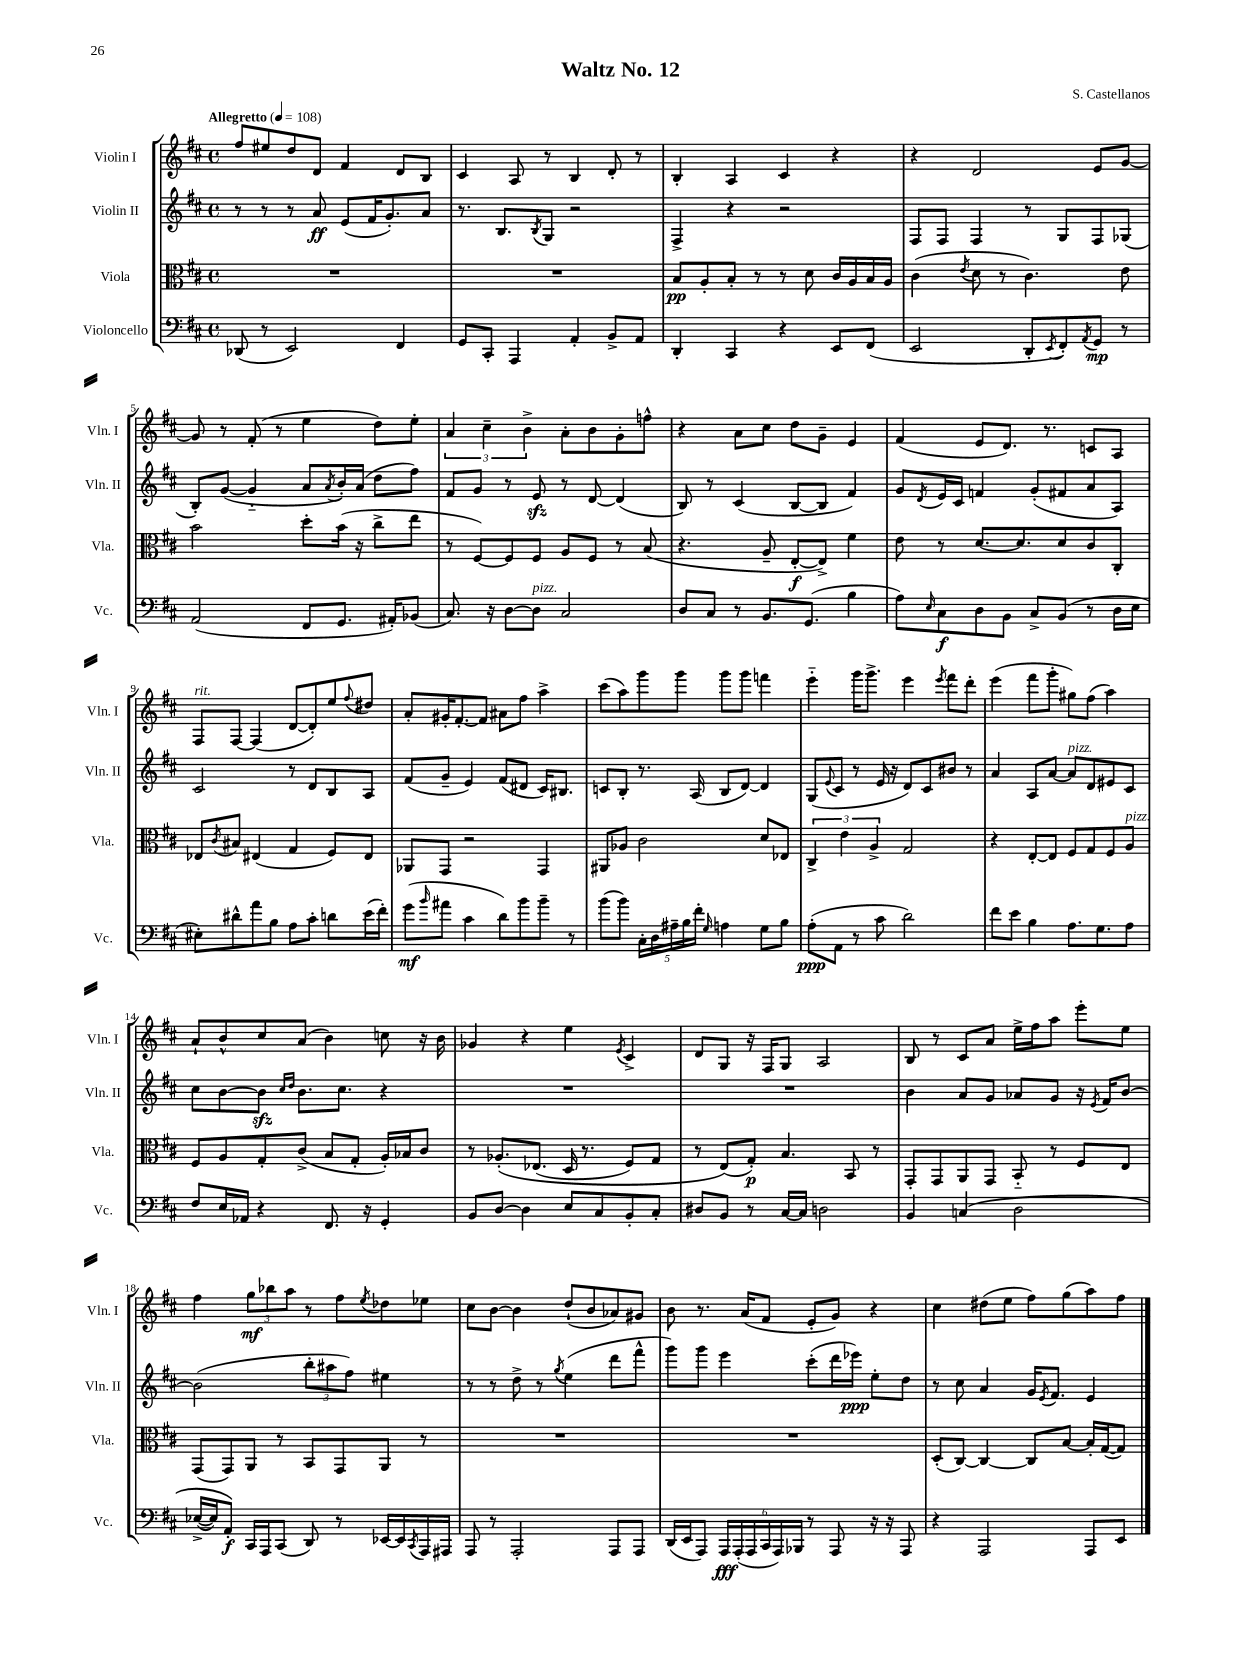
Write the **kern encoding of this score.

**kern	**dynam	**kern	**dynam	**kern	**dynam	**kern	**dynam
*part4	*part4	*part3	*part3	*part2	*part2	*part1	*part1
*staff4	*staff4	*staff3	*staff3	*staff2	*staff2	*staff1	*staff1
*I"Violoncello	*	*I"Viola	*	*I"Violin II	*	*I"Violin I	*
*I'Vc.	*	*I'Vla.	*	*I'Vln. II	*	*I'Vln. I	*
*clefF4	*	*clefC3	*	*clefG2	*	*clefG2	*
*k[f#c#]	*	*k[f#c#]	*	*k[f#c#]	*	*k[f#c#]	*
*M4/4	*	*M4/4	*	*M4/4	*	*M4/4	*
*met(c)	*	*met(c)	*	*met(c)	*	*met(c)	*
*MM108	*	*MM108	*	*MM108	*	*MM108	*
=1	=1	=1	=1	=1	=1	=1	=1
!	!	!	!	!	!	!LO:TX:a:B:t=Allegretto	!
(8DD-X/	.	1r	.	8r	.	8ff#/L	.
8r	.	.	.	8r	.	8ee#X/	.
2EE/)	.	.	.	8r	.	8dd/	.
.	.	.	.	8a/	ff	8d/J	.
.	.	.	.	(8e/L	.	4f#/	.
.	.	.	.	16f#/K	.	.	.
.	.	.	.	8.g'/)	.	.	.
4FF#/	.	.	.	.	.	8d/L	.
.	.	.	.	8a/J	.	8B/J	.
=2	=2	=2	=2	=2	=2	=2	=2
8GG/L	.	1r	.	8.r	.	4c#/	.
8CC#'/J	.	.	.	.	.	.	.
.	.	.	.	8.B/L	.	.	.
4AAA/	.	.	.	.	.	8A/	.
.	.	.	.	8qB/	.	.	.
.	.	.	.	8G/J	.	8r	.
4AA'/	.	.	.	2r	.	4B/	.
8BB^/L	.	.	.	.	.	8d'/	.
8AA/J	.	.	.	.	.	8r	.
=3	=3	=3	=3	=3	=3	=3	=3
4DD'/	.	8B/L	pp	4F#^/	.	4B'/	.
.	.	8A'/	.	.	.	.	.
4CC#/	.	8B'/J	.	4r	.	4A/	.
.	.	8r	.	.	.	.	.
4r	.	8r	.	2r	.	4c#/	.
.	.	8d\	.	.	.	.	.
8EE/L	.	16c#/LL	.	.	.	4r	.
.	.	16A/	.	.	.	.	.
(8FF#/J	.	16B/	.	.	.	.	.
.	.	16A/JJ	.	.	.	.	.
=4	=4	=4	=4	=4	=4	=4	=4
2EE/	.	(4c#\	.	8F#/L	.	4r	.
.	.	.	.	8F#/J	.	.	.
.	.	8qe/	.	.	.	.	.
.	.	8d\	.	4F#/	.	2d/	.
.	.	8r	.	.	.	.	.
8DD'/L	.	4.c#\)	.	8r	.	.	.
8qEE/	.	.	.	.	.	.	.
8FF#'/)	.	.	.	8G/L	.	.	.
8qAA/	.	.	.	.	.	.	.
8GG/J	mp	.	.	8F#/	.	8e/L	.
8r	.	8e\	.	(8G-X/J	.	[8g/J	.
!!LO:LB:g=z
=5	=5	=5	=5	=5	=5	=5	=5
(2AA/	.	2b\	.	8B'/L)	.	8g/]	.
.	.	.	.	([8g/J	.	8r	.
.	.	.	.	4g/]	.	(8f#'/	.
.	.	.	.	.	.	8r	.
8FF#/L	.	8dd'\L	.	8a/L	.	4ee\	.
.	.	.	.	8qa/	.	.	.
8.GG/J	.	(16b\Jk	.	16b'/L)	.	.	.
.	.	16r	.	(16a/JJ	.	.	.
.	.	8cc#^\L	.	8dd\L	.	8dd\L)	.
16AA#X'/KL)	.	.	.	.	.	.	.
(8BB-X/J	.	8ee\J	.	8ff#\J)	.	8ee'\J	.
=6	=6	=6	=6	=6	=6	=6	=6
8.C#/)	.	8r	.	8f#/L	.	6a/	.
.	.	[8F#/L)	.	8g/J	.	.	.
.	.	.	.	.	.	6cc#~\	.
16r	.	.	.	.	.	.	.
[8D\L	.	8F#/]	.	8r	.	.	.
.	.	.	.	.	.	6b^\	.
!LO:TX:a:i:t=pizz.	!	!	!	!	!	!	!
8D\J]	.	8F#/J	.	8ezz/	.	.	.
2C#/	.	8A/L	.	8r	.	8a'\L	.
.	.	8F#/J	.	[8d/	.	8b\	.
.	.	8r	.	(4d/]	.	8g'\	.
.	.	(8B/	.	.	.	8ffn^^\J	.
=7	=7	=7	=7	=7	=7	=7	=7
8D/L	.	4.r	.	8B/)	.	4r	.
8C#/J	.	.	.	8r	.	.	.
8r	.	.	.	(4c#/	.	8a\L	.
8.BB/L	.	8A~/	.	.	.	8cc#\J	.
.	.	[8E'/L	f	[8B/L	.	8dd\L	.
(8.GG/J	.	.	.	.	.	.	.
.	.	8E^/J])	.	8B/J]	.	8g~\J	.
4B\	.	4f#\	.	4f#/)	.	4e/	.
=8	=8	=8	=8	=8	=8	=8	=8
8A\L)	.	8e\	.	8g/L	.	(4f#/	.
16qqE/	.	.	.	8qd/	.	.	.
8C#\	f	8r	.	16e/L	.	.	.
.	.	.	.	16c#/JJ	.	.	.
8D\	.	[8.d/L	.	4fn/	.	8e/L	.
8BB\J	.	.	.	.	.	8.d/J)	.
.	.	8.d/]	.	.	.	.	.
8C#^/L	.	.	.	(8g'/L	.	.	.
.	.	.	.	.	.	8.r	.
(8BB/J	.	8d/	.	8f#X/	.	.	.
8r	.	8c#/	.	8a/	.	8cn/L	.
16D\LL	.	8C#'/J	.	8A/J)	.	8A/J	.
16E\JJ	.	.	.	.	.	.	.
!!LO:LB:g=z
=9	=9	=9	=9	=9	=9	=9	=9
!	!	!	!	!	!	!LO:TX:a:i:t=rit.	!
8E#X'\L)	.	8E-X/L	.	2c#/	.	8F#/L	.
.	.	8qc#/	.	.	.	.	.
8d#X^^\	.	8B#X/J	.	.	.	[8F#/J	.
8a\	.	(4E#X/	.	.	.	(4F#/]	.
8B\J	.	.	.	.	.	.	.
8A\L	.	4G/	.	8r	.	[8d/L	.
8c#'\J	.	.	.	8d/L	.	8d'/])	.
8dn\L	.	8F#/L)	.	8B/	.	8ee/	.
.	.	.	.	.	.	8qqff#/	.
(16e\L	.	8E#/J	.	8A/J	.	8dd#X/J	.
16f#'\JJ)	.	.	.	.	.	.	.
=10	=10	=10	=10	=10	=10	=10	=10
(8g\L	mf	8AA-X/L	.	(8f#/L	.	8a'/L	.
16qqb/	.	.	.	.	.	.	.
8a#X\J	.	8GG/J	.	8g~/J	.	16g#X'/K	.
.	.	.	.	.	.	[8.f#'/	.
4c#\	.	2r	.	4e/)	.	.	.
.	.	.	.	.	.	8f#/J]	.
8d\L)	.	.	.	(8f#/L	.	8a#X\L	.
8b\	.	.	.	8d#X/J	.	8ff#\J	.
8b~\J	.	4GG/	.	16c#/KL)	.	4aa^\	.
.	.	.	.	8.B#X/J	.	.	.
8r	.	.	.	.	.	.	.
=11	=11	=11	=11	=11	=11	=11	=11
(8b\L	.	8AA#X/L	.	8cn/L	.	(8ccc#\L	.
8b\J)	.	8A-X/J	.	8B'/J	.	8aa\)	.
20C#'\LL	.	2c#\	.	8.r	.	8ggg\	.
20D\	.	.	.	.	.	.	.
20A#X~\	.	.	.	.	.	.	.
.	.	.	.	.	.	8ggg\J	.
20B\	.	.	.	.	.	.	.
.	.	.	.	(16A/	.	.	.
20f#'\JJ	.	.	.	.	.	.	.
16qqG/	.	.	.	.	.	.	.
4An\	.	.	.	8B/L	.	8ggg\L	.
.	.	.	.	[8d/J)	.	8ggg\J	.
8G\L	.	8d/L	.	4d/]	.	4fffn\	.
8B\J	.	8E-X/J	.	.	.	.	.
=12	=12	=12	=12	=12	=12	=12	=12
(8A'\L	ppp	6C#^/	.	(8G/L	.	4eee\	.
.	.	.	.	8qqe/	.	.	.
8AA\J	.	.	.	8c#/J	.	.	.
.	.	6e\	.	.	.	.	.
8r	.	.	.	8r	.	16ggg\KL	.
.	.	.	.	.	.	8.ggg^\J	.
.	.	6A^/	.	.	.	.	.
8c#\	.	.	.	16e/	.	.	.
.	.	.	.	16r	.	.	.
2d\)	.	2G/	.	8d/L)	.	4eee\	.
.	.	.	.	8c#/	.	.	.
.	.	.	.	.	.	8qeee/	.
.	.	.	.	8b#X/J	.	8fff#\L	.
.	.	.	.	8r	.	8ddd'\J	.
=13	=13	=13	=13	=13	=13	=13	=13
8f#\L	.	4r	.	4a/	.	(4eee\	.
8e\J	.	.	.	.	.	.	.
4B\	.	[8E'/L	.	8A/L	.	8fff#\L	.
.	.	8E/J]	.	[8a/J	.	8ggg'\J	.
!	!	!	!	!LO:TX:a:i:t=pizz.	!	!	!
8.A\L	.	8F#/L	.	8a/L]	.	8gg#X\L)	.
.	.	8G/	.	8d/	.	(8ff#\J	.
8.G\	.	.	.	.	.	.	.
.	.	8F#/	.	8e#X/	.	4aa\)	.
!	!	!LO:TX:a:i:t=pizz.	!	!	!	!	!
8A\J	.	8A/J	.	8c#/J	.	.	.
!!LO:LB:g=z
=14	=14	=14	=14	=14	=14	=14	=14
8F#/L	.	8F#/L	.	8cc#\L	.	8a`/L	.
16E/L	.	8A/	.	[8b\	.	8b^^/	.
16AA-X/JJ	.	.	.	.	.	.	.
4r	.	8G'/	.	8bzz\J]	.	8cc#/	.
.	.	.	.	16qqcc#/LL	.	.	.
.	.	.	.	16qqdd/JJ	.	.	.
.	.	(8c#^/J	.	8.b\L	.	(8a/J	.
8.FF#/	.	8B/L	.	.	.	4b\)	.
.	.	.	.	8.cc#\J	.	.	.
.	.	8G'/J	.	.	.	.	.
16r	.	.	.	.	.	.	.
4GG'/	.	16A'/LL)	.	4r	.	8ccn\	.
.	.	16B-X/J	.	.	.	.	.
.	.	8c#/J	.	.	.	16r	.
.	.	.	.	.	.	16b\	.
=15	=15	=15	=15	=15	=15	=15	=15
8BB/L	.	8r	.	1r	.	4g-X/	.
[8D/J	.	(8.A-X'/L	.	.	.	.	.
4D\]	.	.	.	.	.	4r	.
.	.	(8.E-X/J	.	.	.	.	.
8E/L	.	16D/	.	.	.	4ee\	.
.	.	8.r	.	.	.	.	.
8C#/	.	.	.	.	.	.	.
.	.	.	.	.	.	8qe/	.
8BB'/	.	8F#/L)	.	.	.	4c#^/	.
8C#'/J	.	8G/J	.	.	.	.	.
=16	=16	=16	=16	=16	=16	=16	=16
8D#X/L	.	8r	.	1r	.	8d/L	.
8BB/J	.	(8E/L)	.	.	.	8G/J	.
8r	.	8G'/J)	p	.	.	16r	.
.	.	.	.	.	.	16F#/KL	.
[16C#/LL	.	4.B/	.	.	.	8G/J	.
16C#/JJ]	.	.	.	.	.	.	.
2Dn\	.	.	.	.	.	2A/	.
.	.	8BB/	.	.	.	.	.
.	.	8r	.	.	.	.	.
=17	=17	=17	=17	=17	=17	=17	=17
4BB/	.	8GG'/L	.	4b\	.	8B/	.
.	.	8GG/	.	.	.	8r	.
(4Cn/	.	8AA/	.	8a/L	.	8c#/L	.
.	.	8GG/J	.	8g/J	.	8a/J	.
2D\	.	8BB/	.	8a-X/L	.	16ee^\LL	.
.	.	.	.	.	.	16ff#\J	.
.	.	8r	.	8g/J	.	8aa\J	.
.	.	8F#/L	.	16r	.	8eee'\L	.
.	.	.	.	8qe/	.	.	.
.	.	.	.	16f#/KL	.	.	.
.	.	8E/J	.	[8b/J	.	8ee\J	.
!!LO:LB:g=z
=18	=18	=18	=18	=18	=18	=18	=18
([16E-X^/LL	.	(8GG/L	.	(2b\]	.	4ff#\	.
16E-/J])	.	.	.	.	.	.	.
8AA'/J)	f	8GG/)	.	.	.	.	.
16CC#/LL	.	8AA/J	.	.	.	12gg\L	mf
16AAA/J	.	.	.	.	.	.	.
.	.	.	.	.	.	12bb-X\	.
(8CC#/J	.	8r	.	.	.	.	.
.	.	.	.	.	.	12aa\J	.
8DD/)	.	8BB/L	.	12bb'\L	.	8r	.
.	.	.	.	12aa#X\	.	.	.
8r	.	8GG/	.	.	.	8ff#\L	.
.	.	.	.	12ff#\J)	.	.	.
.	.	.	.	.	.	8qee/	.
[16EE-X/LL	.	8AA/J	.	4ee#X\	.	8dd-X\	.
16EE-/]	.	.	.	.	.	.	.
8qCC#/	.	.	.	.	.	.	.
16AAA/	.	8r	.	.	.	8ee-X\J	.
16AAA#X/JJ	.	.	.	.	.	.	.
=19	=19	=19	=19	=19	=19	=19	=19
8AAA/	.	1r	.	8r	.	8cc#\L	.
8r	.	.	.	8r	.	[8b\J	.
2AAA'/	.	.	.	8dd^\	.	4b\]	.
.	.	.	.	8r	.	.	.
.	.	.	.	8qgg/	.	.	.
.	.	.	.	(4ee\	.	(8dd`/L	.
.	.	.	.	.	.	8b/	.
8AAA/L	.	.	.	8ddd\L	.	8a-X/)	.
8AAA/J	.	.	.	8fff#^^\J	.	8g#X/J	.
=20	=20	=20	=20	=20	=20	=20	=20
(16DD/LL	.	1r	.	8ggg\L)	.	8b\	.
16EE/J	.	.	.	.	.	.	.
8AAA/J)	.	.	.	8ggg\J	.	8.r	.
24AAA/LL	fff	.	.	4eee\	.	.	.
(24AAA'/	.	.	.	.	.	.	.
.	.	.	.	.	.	(16a/KL	.
24AAA/	.	.	.	.	.	.	.
24CC#/	.	.	.	.	.	8f#/J	.
24AAA/)	.	.	.	.	.	.	.
24BBB-X/JJ	.	.	.	.	.	.	.
8r	.	.	.	(8ccc#'\L	.	8e'/L	.
8AAA/	.	.	.	16ddd\L	.	8g/J)	.
.	.	.	.	16eee-X\JJ)	ppp	.	.
16r	.	.	.	8ee'\L	.	4r	.
16r	.	.	.	.	.	.	.
8AAA/	.	.	.	8dd\J	.	.	.
=21	=21	=21	=21	=21	=21	=21	=21
4r	.	(8D'/L	.	8r	.	4cc#\	.
.	.	[8C#/J)	.	8cc#\	.	.	.
2AAA/	.	4C#/_	.	4a/	.	(8dd#X\L	.
.	.	.	.	.	.	8ee\J	.
.	.	8C#/L]	.	16g/KL	.	8ff#\L)	.
.	.	.	.	8qe/	.	.	.
.	.	.	.	8.f#/J	.	.	.
.	.	[8B/J	.	.	.	(8gg\	.
8AAA/L	.	16B'/LL]	.	4e/	.	8aa\)	.
.	.	([16G/J	.	.	.	.	.
8EE/J	.	8G/J])	.	.	.	8ff#\J	.
==	==	==	==	==	==	==	==
*-	*-	*-	*-	*-	*-	*-	*-
